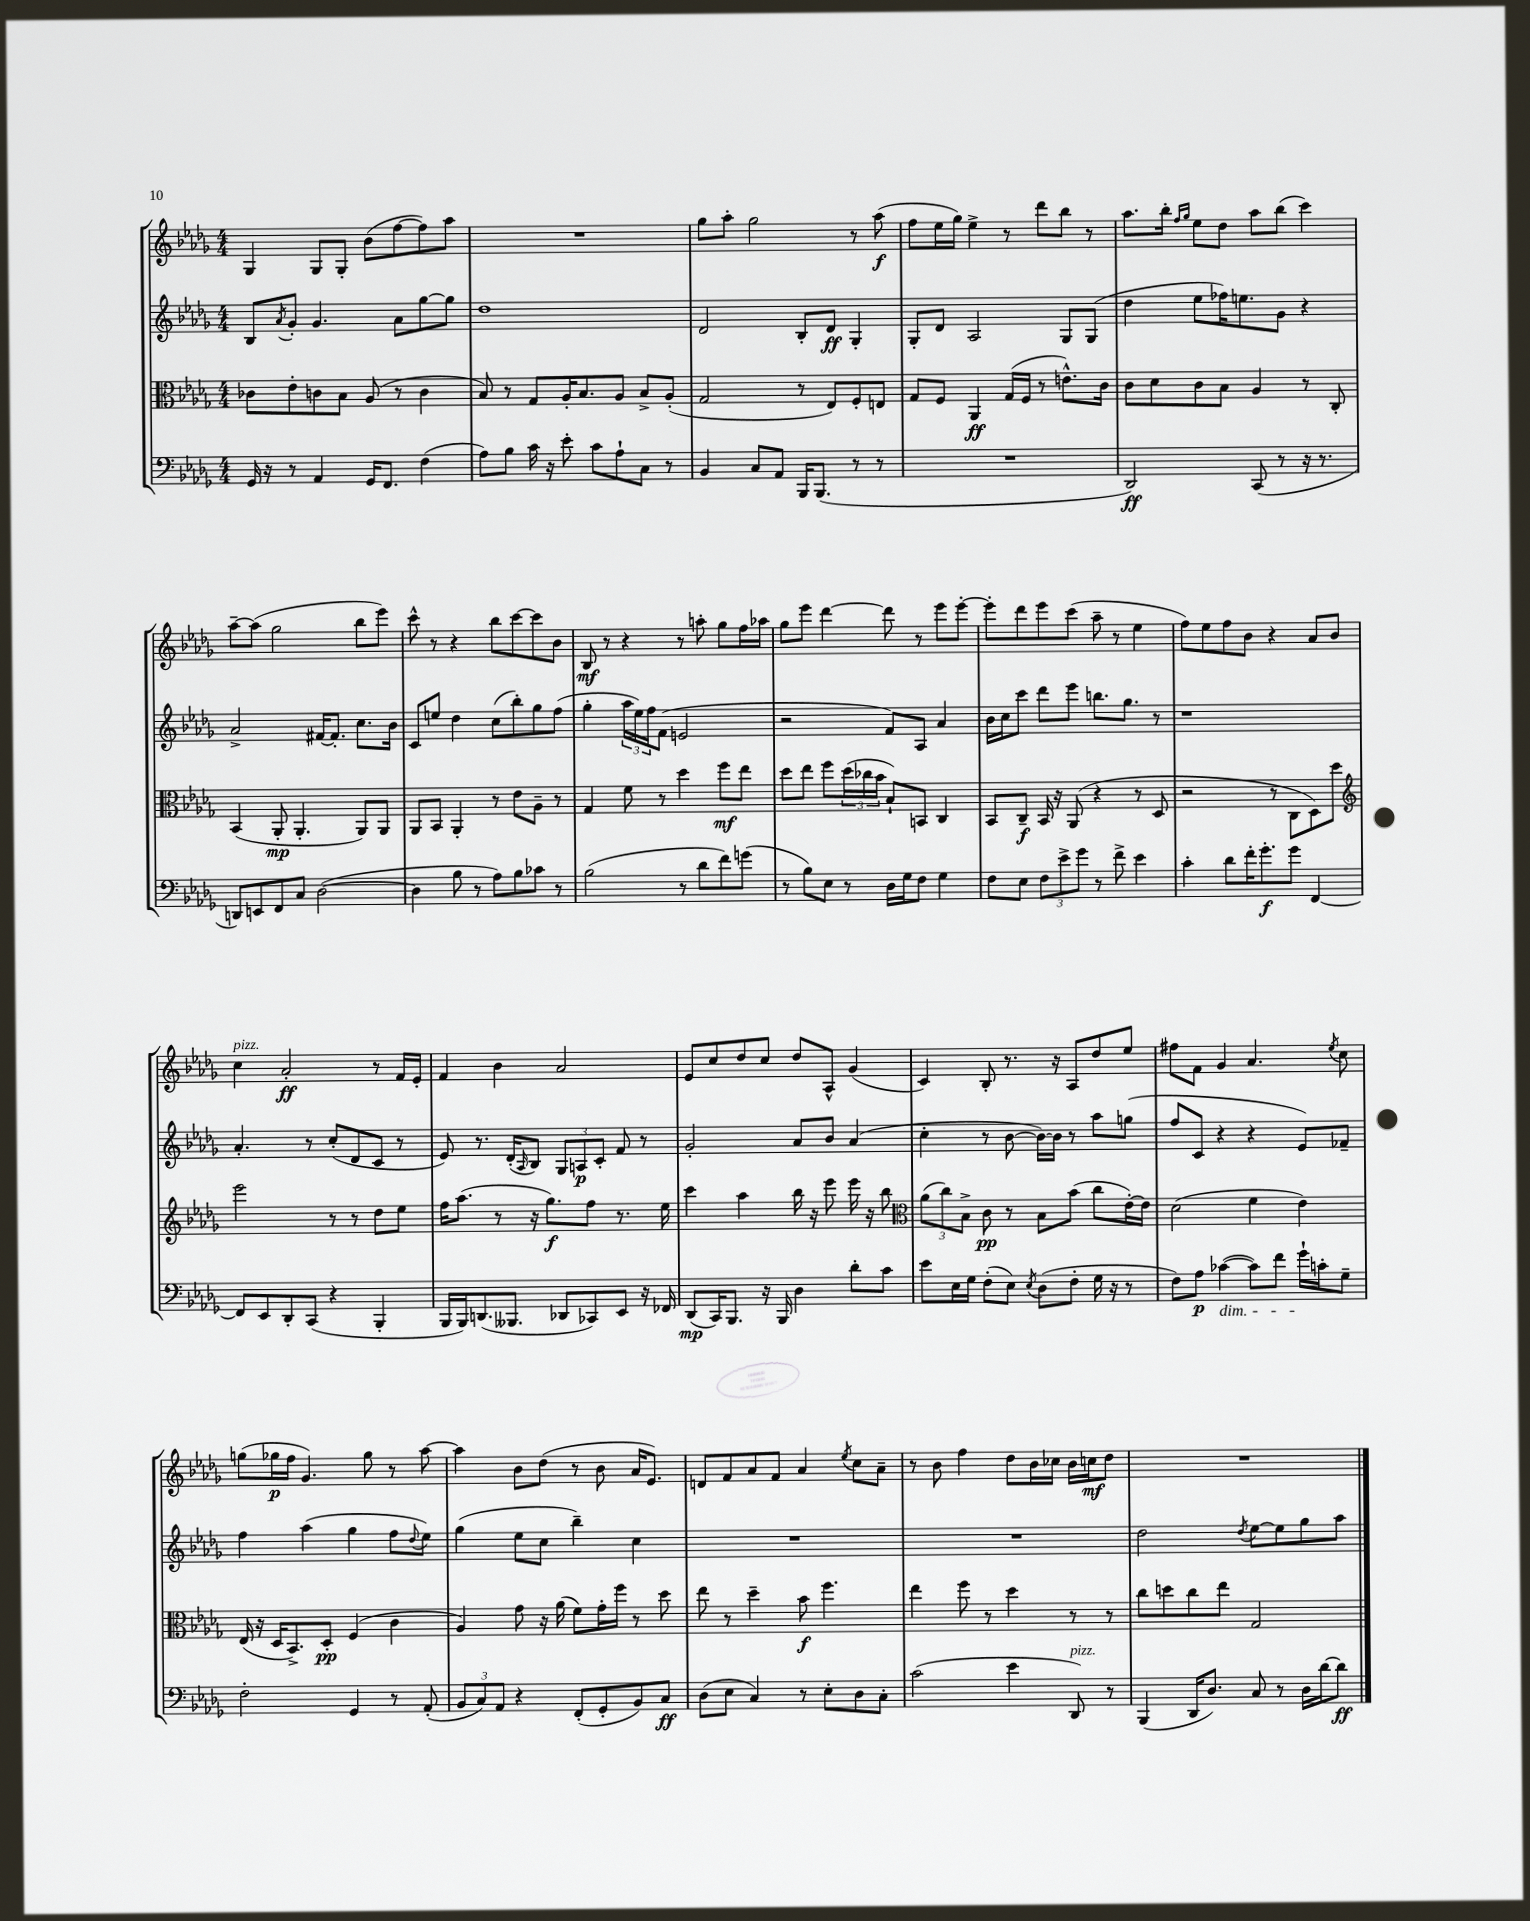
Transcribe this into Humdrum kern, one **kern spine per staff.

**kern	**dynam	**kern	**dynam	**kern	**dynam	**kern	**dynam
*part4	*part4	*part3	*part3	*part2	*part2	*part1	*part1
*staff4	*staff4	*staff3	*staff3	*staff2	*staff2	*staff1	*staff1
*clefF4	*	*clefC3	*	*clefG2	*	*clefG2	*
*k[b-e-a-d-g-]	*	*k[b-e-a-d-g-]	*	*k[b-e-a-d-g-]	*	*k[b-e-a-d-g-]	*
*M4/4	*	*M4/4	*	*M4/4	*	*M4/4	*
=104	=104	=104	=104	=104	=104	=104	=104
16GG-/	.	8c-X\L	.	8B-/L	.	4G-/	.
16r	.	.	.	.	.	.	.
.	.	.	.	8qa-/	.	.	.
8r	.	8e-'\	.	8g-'/J	.	.	.
4AA-/	.	8cn\	.	4.g-/	.	8G-/L	.
.	.	8B-\J	.	.	.	8G-'/J	.
16GG-/KL	.	(8A-/	.	.	.	(8b-\L	.
8.FF/J	.	.	.	.	.	.	.
.	.	8r	.	8a-\L	.	[8ff\	.
(4F\	.	4c\	.	[8gg-\	.	8ff\])	.
.	.	.	.	8gg-\J]	.	8aa-\J	.
=105	=105	=105	=105	=105	=105	=105	=105
8A-\L)	.	8B-/)	.	1dd-	.	1r	.
8B-\J	.	8r	.	.	.	.	.
16c\	.	8G-/L	.	.	.	.	.
16r	.	.	.	.	.	.	.
8e-'\	.	16A-'/K	.	.	.	.	.
.	.	8.B-/	.	.	.	.	.
8c\L	.	.	.	.	.	.	.
8A-`\	.	8A-/J	.	.	.	.	.
8C\J	.	8B-^/L	.	.	.	.	.
8r	.	(8A-'/J	.	.	.	.	.
=106	=106	=106	=106	=106	=106	=106	=106
4BB-/	.	2G-/	.	2d-/	.	8gg-\L	.
.	.	.	.	.	.	8aa-'\J	.
8C/L	.	.	.	.	.	2gg-\	.
8AA-/J	.	.	.	.	.	.	.
16BBB-/KL	.	8r	.	8B-'/L	.	.	.
(8.BBB-/J	.	.	.	.	.	.	.
.	.	8E-/L)	.	8d-/J	ff	.	.
8r	.	8F'/	.	4G-'/	.	8r	.
8r	.	8En/J	.	.	.	(8aa-\	f
=107	=107	=107	=107	=107	=107	=107	=107
1r	.	8G-/L	.	8G-'/L	.	8ff\L	.
.	.	8F/J	.	8d-/J	.	16ee-\L	.
.	.	.	.	.	.	16gg-\JJ)	.
.	.	4AA-/	ff	2A-/	.	4ee-^\	.
.	.	(16G-/LL	.	.	.	8r	.
.	.	16F/JJ	.	.	.	.	.
.	.	8r	.	.	.	8ddd-\L	.
.	.	8.en^^\L)	.	8G-/L	.	8bb-\J	.
.	.	.	.	(8G-/J	.	8r	.
.	.	16c\Jk	.	.	.	.	.
=108	=108	=108	=108	=108	=108	=108	=108
2DD-/)	ff	8c\L	.	4dd-\	.	8.aa-\L	.
.	.	8d-\	.	.	.	.	.
.	.	.	.	.	.	16bb-'\Jk	.
.	.	.	.	.	.	16qqff/LL	.
.	.	.	.	.	.	16qqgg-/JJ	.
.	.	8c\	.	8ee-\L	.	8ee-\L	.
.	.	8B-\J	.	16ff-X\K)	.	8dd-\J	.
.	.	.	.	8.een\	.	.	.
(8CC/	.	4A-/	.	.	.	8aa-\L	.
8r	.	.	.	8g-\J	.	(8bb-\J	.
16r	.	8r	.	4r	.	4ccc\)	.
8.r	.	.	.	.	.	.	.
.	.	8C'/	.	.	.	.	.
!!LO:LB:g=z
=109	=109	=109	=109	=109	=109	=109	=109
8DDn/L)	.	(4BB-/	.	2a-^/	.	[8aa-~\L	.
8EEn/	.	.	.	.	.	(8aa-\J]	.
8FF/	.	8AA-'/	mp	.	.	2gg-\	.
8C/J	.	4.AA-'/	.	.	.	.	.
([2D-\	.	.	.	[16f#X/KL	.	.	.
.	.	.	.	8.f#'/J]	.	.	.
.	.	8AA-/L)	.	8.cc\L	.	8bb-\L	.
.	.	8AA-/J	.	.	.	8eee-\J)	.
.	.	.	.	16b-\Jk	.	.	.
=110	=110	=110	=110	=110	=110	=110	=110
4D-\]	.	8AA-/L	.	8c/L	.	8ccc^^\	.
.	.	8BB-/J	.	8een/J	.	8r	.
8B-\	.	4AA-'/	.	4dd-\	.	4r	.
8r	.	.	.	.	.	.	.
8A-\L)	.	8r	.	(8cc\L	.	8bb-\L	.
8B-\	.	8e-\L	.	8bb-'\)	.	[8ccc\	.
8c-X\J	.	8A-~\J	.	8gg-\	.	8ccc\]	.
8r	.	8r	.	(8ff\J	.	8b-\J	.
=111	=111	=111	=111	=111	=111	=111	=111
(2B-\	.	4G-/	.	4gg-'\	.	8B-/	mf
.	.	.	.	.	.	8r	.
.	.	8f\	.	24aa-\LL	.	4r	.
.	.	.	.	24ee-\)	.	.	.
.	.	.	.	24ff\J	.	.	.
.	.	8r	.	(8f\J	.	.	.
8r	.	4dd-\	.	2en/	.	8r	.
8d-\L	.	.	.	.	.	8aan'\	.
8f\)	.	8ff\L	mf	.	.	8gg-\L	.
(8gn\J	.	8ee-\J	.	.	.	16ff\L	.
.	.	.	.	.	.	16aa-X\JJ	.
=112	=112	=112	=112	=112	=112	=112	=112
8r	.	8dd-\L	.	2r	.	8gg-\L	.
8B-\L)	.	8ee-\J	.	.	.	8eee-\J	.
8E-\J	.	8ff\L	.	.	.	[4ddd-\	.
8r	.	(24dd-\L	.	.	.	.	.
.	.	24cc-X\	.	.	.	.	.
.	.	24b-\JJ	.	.	.	.	.
16D-\LL	.	8B-`/L)	.	8f/L)	.	8ddd-\]	.
16G-\J	.	.	.	.	.	.	.
8F\J	.	8BBn/J	.	8A-/J	.	8r	.
4G-\	.	4C/	.	4a-/	.	8eee-\L	.
.	.	.	.	.	.	[8eee-'\J	.
=113	=113	=113	=113	=113	=113	=113	=113
8F\L	.	8BB-/L	.	16b-\LL	.	8eee-'\L]	.
.	.	.	.	16cc\J	.	.	.
8E-\J	.	8C~/J	f	8ccc\J	.	8ddd-\	.
12F\L	.	16BB-/	.	8ddd-\L	.	8eee-\	.
.	.	16r	.	.	.	.	.
12e-^\	.	.	.	.	.	.	.
.	.	(8AA-/	.	8eee-\J	.	(8ccc\J	.
12g-\J	.	.	.	.	.	.	.
8r	.	4r	.	8.bbn\L	.	8aa-~\	.
8f^\	.	.	.	.	.	8r	.
.	.	.	.	8.gg-\J	.	.	.
4e-\	.	8r	.	.	.	4ee-\	.
.	.	8D-/	.	8r	.	.	.
=114	=114	=114	=114	=114	=114	=114	=114
4c'\	.	2r	.	1r	.	8ff\L)	.
.	.	.	.	.	.	8ee-\	.
8d-\L	.	.	.	.	.	8ff\	.
16f'\K	.	.	.	.	.	8b-\J	.
8.g-'\	f	.	.	.	.	.	.
.	.	8r	.	.	.	4r	.
8g-\J	.	8C\L	.	.	.	.	.
[4FF/	.	8D-\)	.	.	.	8a-/L	.
.	.	8dd-\J	.	.	.	8b-/J	.
!!LO:LB:g=z
=115	=115	=115	=115	=115	=115	=115	=115
*	*	*clefG2	*	*	*	*	*
!	!	!	!	!	!	!LO:TX:a:i:t=pizz.	!
8FF/L]	.	2eee-\	.	4.a-'/	.	4cc\	.
8EE-/	.	.	.	.	.	.	.
8DD-'/	.	.	.	.	.	2a-'/	ff
(8CC/J	.	.	.	8r	.	.	.
4r	.	8r	.	(8cc'/L	.	.	.
.	.	8r	.	8d-/	.	.	.
4BBB-'/	.	8dd-\L	.	8c/J	.	8r	.
.	.	8ee-\J	.	8r	.	16f/LL	.
.	.	.	.	.	.	16e-'/JJ	.
=116	=116	=116	=116	=116	=116	=116	=116
16BBB-/LL	.	16ff\KL	.	8e-/)	.	4f/	.
16BBB-/J)	.	(8.aa-\J	.	.	.	.	.
(8.DDn/	.	.	.	8.r	.	.	.
.	.	8r	.	.	.	4b-\	.
8.BBB--X/J	.	.	.	(16d-'/KL	.	.	.
.	.	.	.	16qqA-/	.	.	.
.	.	16r	.	8B-/J)	.	.	.
.	.	8.gg-\L)	f	.	.	.	.
8DD-X/L	.	.	.	12G-/L	.	2a-/	.
.	.	.	.	12An/	p	.	.
8CC-X/)	.	8ff\J	.	.	.	.	.
.	.	.	.	12c'/J	.	.	.
8EE-/J	.	8.r	.	8f/	.	.	.
16r	.	.	.	8r	.	.	.
16FF-X/	.	16ee-\	.	.	.	.	.
=117	=117	=117	=117	=117	=117	=117	=117
(8DD-/L	mp	4ccc\	.	2g-'/	.	8e-/L	.
16CC/K)	.	.	.	.	.	8cc/	.
8.BBB-/J	.	.	.	.	.	.	.
.	.	4aa-\	.	.	.	8dd-/	.
16r	.	.	.	.	.	8cc/J	.
16BBB-/	.	.	.	.	.	.	.
4D-\	.	16bb-\	.	8a-/L	.	8dd-/L	.
.	.	16r	.	.	.	.	.
.	.	8eee-\	.	8b-/J	.	8A-^^/J	.
8d-'\L	.	16eee-\	.	(4a-/	.	(4g-/	.
.	.	16r	.	.	.	.	.
8c\J	.	8bb-\	.	.	.	.	.
=118	=118	=118	=118	=118	=118	=118	=118
*	*	*clefC3	*	*	*	*	*
8e-\L	.	(12a-\L	.	4cc'\	.	4c/)	.
.	.	12cc\)	.	.	.	.	.
16E-\L	.	.	.	.	.	.	.
.	.	12B-^\J	.	.	.	.	.
16G-\JJ	.	.	.	.	.	.	.
(8F'\L	.	8c\	pp	8r	.	8B-'/	.
8E-\J)	.	8r	.	[8b-\	.	8.r	.
8qE-/	.	.	.	.	.	.	.
(8D-\L	.	8B-\L	.	16b-\LL_)	.	.	.
.	.	.	.	16b-\JJ]	.	16r	.
8F'\J	.	(8b-\J	.	8r	.	8A-/L	.
16G-\	.	8cc\L	.	8aa-\L	.	8dd-/	.
16r	.	.	.	.	.	.	.
8r	.	[16e-'\L)	.	(8ggn\J	.	8ee-/J	.
.	.	16e-\JJ]	.	.	.	.	.
=119	=119	=119	=119	=119	=119	=119	=119
8F\L)	.	(2d-\	.	8ff/L	.	8ff#X\L	.
8A-\J	p	.	.	8c/J	.	8f\J	.
!LO:TX:b:i:t=dim.	!	!	!	!	!	!	!
([4c-X\	.	.	.	4r	.	4g-/	.
8c-\L])	.	4f\	.	4r	.	4.a-/	.
8f\J	.	.	.	.	.	.	.
16g-`\LL	.	4e-\)	.	8e-/L)	.	.	.
16cn'\J	.	.	.	.	.	.	.
.	.	.	.	.	.	8qee-/	.
8G-~\J	.	.	.	8f-X~/J	.	8cc\	.
!!LO:LB:g=z
=120	=120	=120	=120	=120	=120	=120	=120
2F'\	.	(16E-/	.	4ff\	.	(8ggn\L	.
.	.	16r	.	.	.	.	.
.	.	16D-/KL	.	.	.	16gg-X\L	p
.	.	8.BB-^/)	.	.	.	16ff\JJ	.
.	.	.	.	(4aa-\	.	4.g-/)	.
.	.	8D-'/J	pp	.	.	.	.
4GG-/	.	(4F/	.	4gg-\	.	.	.
.	.	.	.	.	.	8gg-\	.
8r	.	4c\	.	8ff\L	.	8r	.
.	.	.	.	8qqdd-/	.	.	.
(8AA-'/	.	.	.	8ee-\J)	.	[8aa-\	.
=121	=121	=121	=121	=121	=121	=121	=121
12BB-/L	.	4A-/)	.	(4gg-\	.	4aa-\]	.
12C/)	.	.	.	.	.	.	.
12AA-/J	.	.	.	.	.	.	.
4r	.	8g-\	.	8ee-\L	.	8b-\L	.
.	.	16r	.	8cc\J	.	(8dd-\J	.
.	.	(16a-\	.	.	.	.	.
(8FF'/L	.	8f\L)	.	4bb-~\)	.	8r	.
8GG-'/	.	16g-'\L	.	.	.	8b-\	.
.	.	16ff\JJ	.	.	.	.	.
8BB-/)	.	8r	.	4cc\	.	16a-/KL	.
.	.	.	.	.	.	8.e-/J)	.
8C/J	ff	8dd-\	.	.	.	.	.
=122	=122	=122	=122	=122	=122	=122	=122
(8D-\L	.	8ee-\	.	1r	.	8dn/L	.
8E-\J	.	8r	.	.	.	8f/	.
4C/)	.	4dd-~\	.	.	.	8a-/	.
.	.	.	.	.	.	8f/J	.
8r	.	8b-\	f	.	.	4a-/	.
8E-'\L	.	4.ff\	.	.	.	.	.
.	.	.	.	.	.	8qee-/	.
8D-\	.	.	.	.	.	8cc\L	.
8C'\J	.	.	.	.	.	8a-~\J	.
=123	=123	=123	=123	=123	=123	=123	=123
(2c\	.	4ee-\	.	1r	.	8r	.
.	.	.	.	.	.	8b-\	.
.	.	8ff\	.	.	.	4ff\	.
.	.	8r	.	.	.	.	.
4e-\	.	4dd-\	.	.	.	8dd-\L	.
.	.	.	.	.	.	16b-\L	.
.	.	.	.	.	.	16cc-X\JJ	.
!LO:TX:a:i:t=pizz.	!	!	!	!	!	!	!
8DD-/)	.	8r	.	.	.	16b-\LL	.
.	.	.	.	.	.	16ccn\J	mf
8r	.	8r	.	.	.	8dd-\J	.
=124	=124	=124	=124	=124	=124	=124	=124
(4BBB-/	.	8cc\L	.	2dd-\	.	1r	.
.	.	8ddn\	.	.	.	.	.
16DD-/KL	.	8cc\	.	.	.	.	.
8.D-/J)	.	.	.	.	.	.	.
.	.	8ee-\J	.	.	.	.	.
.	.	.	.	8qdd-/	.	.	.
8C/	.	2G-/	.	[8ee-\L	.	.	.
8r	.	.	.	8ee-\]	.	.	.
16D-\LL	.	.	.	8gg-\	.	.	.
[16d-\J	.	.	.	.	.	.	.
8d-\J]	ff	.	.	8aa-\J	.	.	.
==	==	==	==	==	==	==	==
*-	*-	*-	*-	*-	*-	*-	*-
